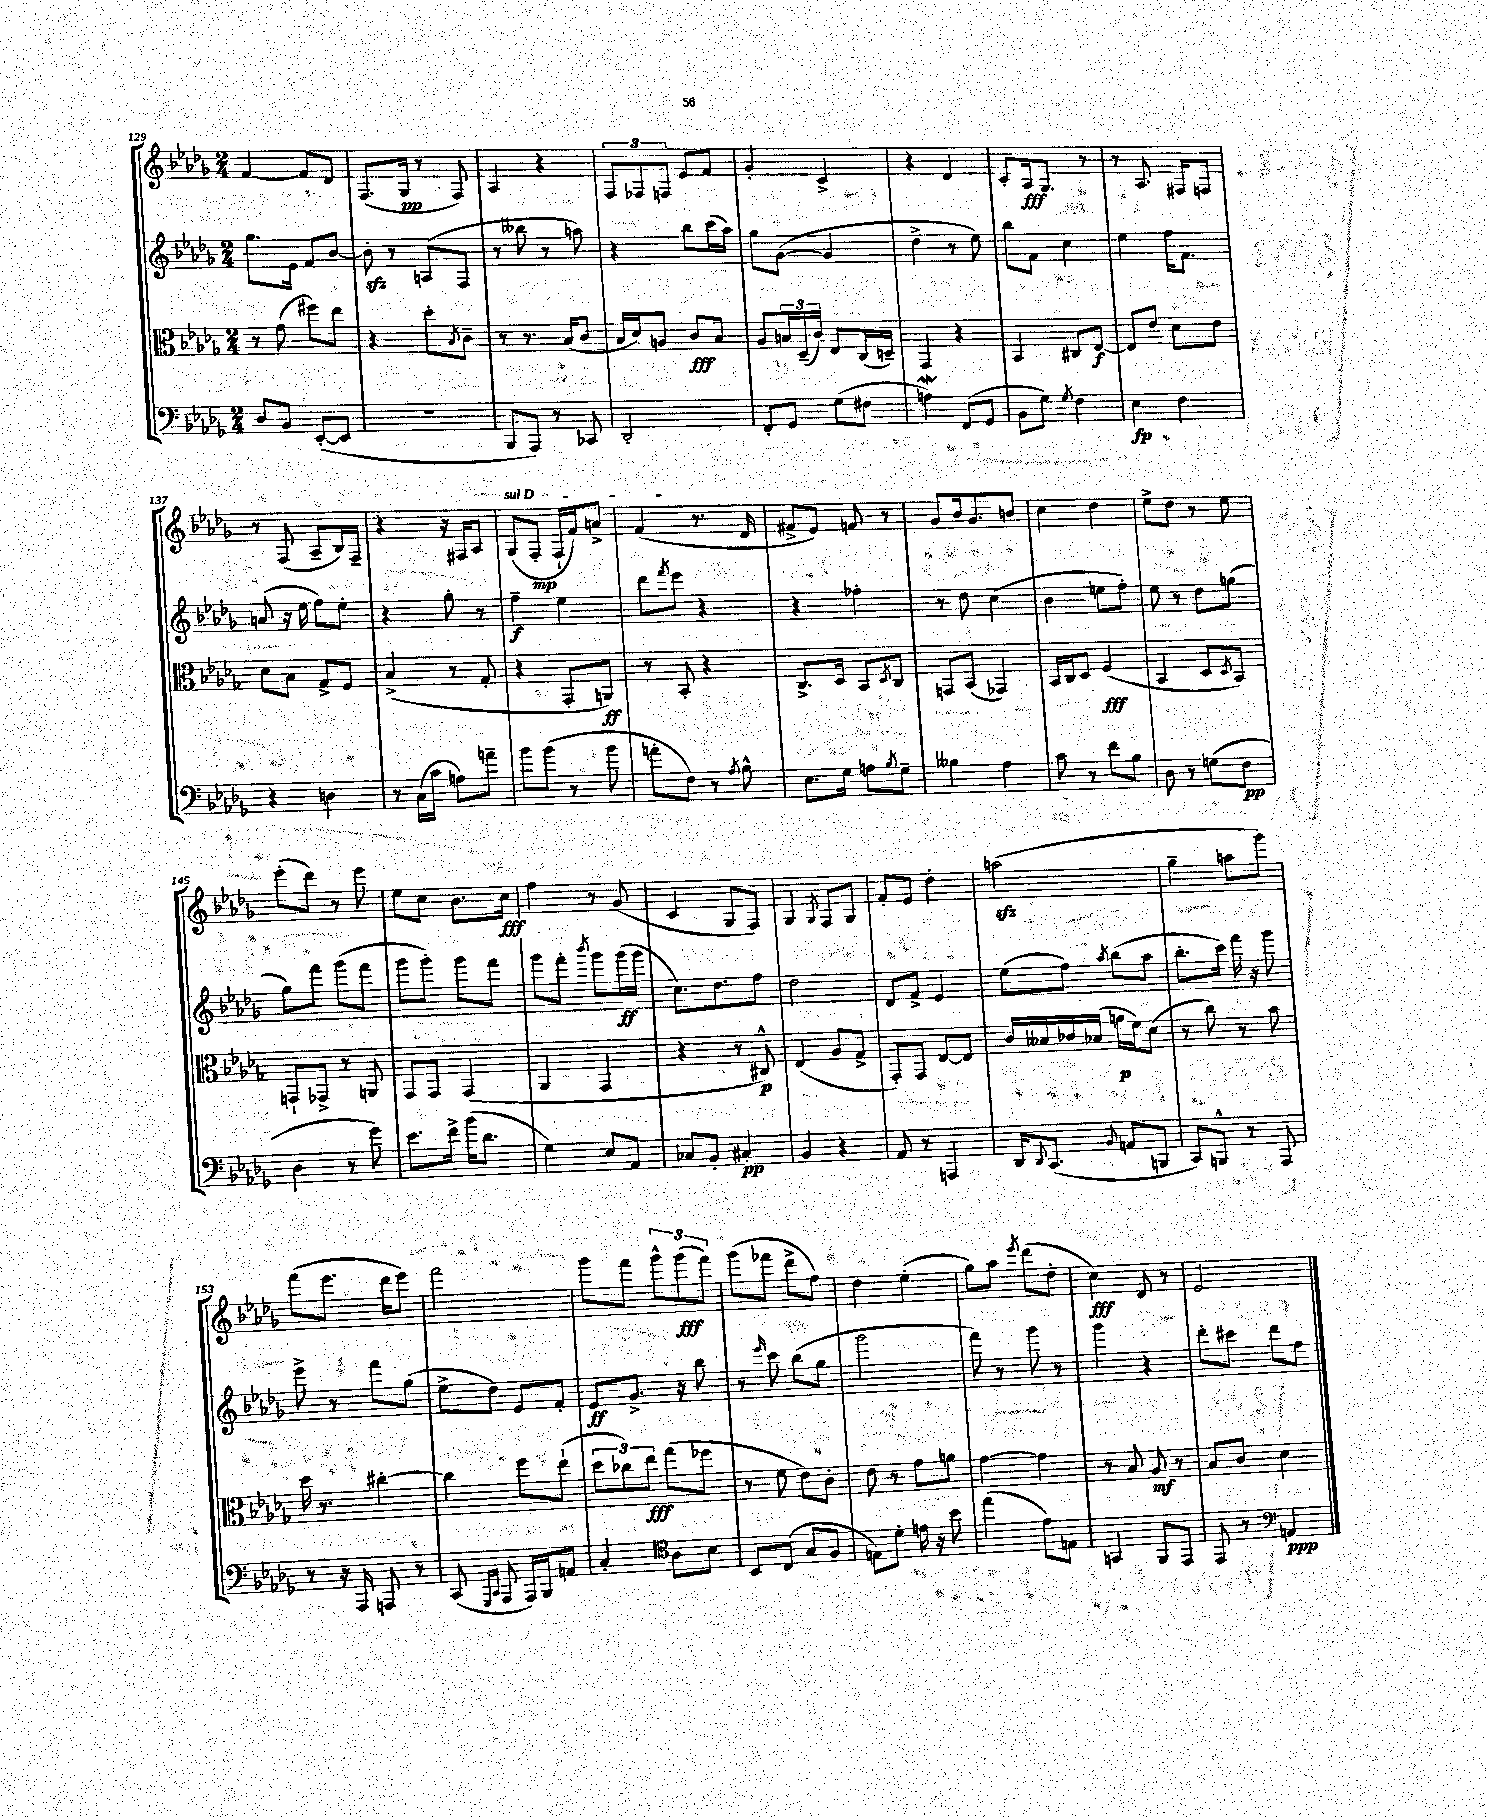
<<
\new StaffGroup <<
\new Staff = "s0" {
    \clef treble \key des \major \numericTimeSignature \time 2/4
    f'4~ f'8 des'8 |
    f8.( ges16\pp r8 f8) |
    aes4 r4 |
    \tuplet 3/2 { f8 fes8 f8 } ees'8 f'8 |
    ges'4-. c'4-> |
    r4 des'4 |
    c'8-. aes16\fff ges8. r8 |
    r8 aes8. fis16 f8 |
    r8 f8( aes8-- bes16) f16-- |
    r4 r16 fis16 aes8 |
    \once \override TextSpanner.bound-details.left.text = \markup { \italic "sul D" } ges8\startTextSpan( f8-.\mp f16-! f'16) a'8-> |
    f'4\stopTextSpan( r8. des'16 |
    fis'8-> ees'8) f'8 r8 |
    ges'8 bes'16 ges'8. b'8 |
    c''4 des''4 |
    ees''8-> des''8 r8 ees''8 |
    ees'''8-.( des'''8) r8 ees'''8 |
    ees''8 c''8 bes'8. c''16\fff |
    f''4 r8 ges'8( |
    c'4 ges8 f8) |
    ges4 \acciaccatura { ges8 } f8 ges8 |
    f'8-. ees'8 des''4-. |
    a''2\sfz( |
    ges''4-- a''8 ges'''8) |
    f'''8( ees'''8. des'''16 ees'''8) |
    f'''2 |
    ges'''8 f'''8 \tuplet 3/2 { ges'''8-^ ges'''8\fff( f'''8) } |
    ges'''8( fes'''8 des'''8-> f''8) |
    des''4 ees''4-.( |
    ges''8) aes''8 \acciaccatura { ees'''8 } des'''8( des''8-. |
    c''4\fff) des'8 r8 |
    ees'2 \bar "|." |
}
\new Staff = "s1" {
    \clef treble \key des \major \numericTimeSignature \time 2/4
    ges''8. ees'16 f'8 bes'8~ |
    bes'8-.\sfz r8 a8( f8 |
    r8 beses''8 r8 a''8) |
    r4 bes''8 c'''16( aes''16) |
    ges''8 ges'8~( ges'4 |
    des''4-> r8 ees''8) |
    bes''8 f'8 c''4 |
    ees''4 f''16 f'8. |
    a'8( r16 ees''16 f''8) ees''8-. |
    r4 ges''8-. r8 |
    f''4--\f ees''4 |
    des'''8 \acciaccatura { f'''8 } ees'''8 r4 |
    r4 fes''4-. |
    r8 des''8 c''4( |
    bes'4 e''8 f''8-.) |
    ees''8 r8 des''8 g''8( |
    ges''8) f'''8 ges'''8( f'''8 |
    ges'''8 ges'''8-.) ges'''8 f'''8 |
    ges'''8 f'''8-. \acciaccatura { bes'''8 } ges'''8 ges'''16\ff( ges'''16 |
    c''8.) des''8. f''8 |
    des''2 |
    des'8 f'8-> ees'4 |
    ees''8( f''8) \acciaccatura { aes''8 } bes''8( aes''8 |
    bes''8.-. c'''16) f'''16 r16 ges'''8 |
    ees'''8-> r8 f'''8 ges''8( |
    ees''8-> des''8) ees'8 f'8-. |
    ees'8\ff ges'8.-> r16 bes''8 |
    r8 \grace { ees'''16 } c'''8 bes''8( ges''8 |
    ges'''2 |
    f'''8) r8 ges'''8 r8 |
    ges'''4 r4 |
    des'''8-. cis'''8 des'''8 f''8 \bar "|." |
}
\new Staff = "s2" {
    \clef alto \key des \major \numericTimeSignature \time 2/4
    r8 ges'8( fis''8) ees''8 |
    r4 des''8-. \acciaccatura { bes8 } c'8-- |
    r8 r8. bes16( c'8 |
    bes16 des'16) a8 c'8\fff bes8 |
    aes8 \tuplet 3/2 { b16 des16--( c'16) } ees8 c16( d16--) |
    ges,4 r4 |
    bes,4 cis8 ees8~\f |
    ees8 ees'8 des'8 ees'8 |
    des'8 bes8 ges8-> f8 |
    bes4->( r8 ges8-. |
    r4 ges,8-. a,8\ff) |
    r8 bes,8-. r4 |
    c8.-> des16 bes,8 \acciaccatura { des8 } c8 |
    g,8 bes,8( ges,4) |
    bes,16 c16 des8 f4\fff( |
    bes,4 des8 \acciaccatura { des8 } bes,8) |
    g,8-! ges,8-> r8 a,8 |
    ges,8 ges,8 ges,4( |
    aes,4 ges,4 |
    r4 r8 cis8-^\p) |
    ees4( aes8 ges8-> |
    ges,8-.) ges,8 ees8~ ees8 |
    c'16 beses16 ces'16 bes16( a'16\p f'16) des'8( |
    r8 c''8) r8 bes'8 |
    des''16 r8. cis''4~-. |
    cis''4 f''8 ees''8-!( |
    \tuplet 3/2 { des''8 ces''8) ees''8\fff } ges''8( fes''8 |
    r8 f'8 ees'8) c'8-. |
    ees'8 r8 ges'8 a'8 |
    ges'4~ ges'4 |
    r8 bes8 aes8\mf r8 |
    bes8 c'8 des'4 \bar "|." |
}
\new Staff = "s3" {
    \clef bass \key des \major \numericTimeSignature \time 2/4
    des8 bes,8 ees,8~-.( ees,8 |
    r2 |
    bes,,8 aes,,8) r8 ces,8 |
    des,2-. |
    f,8-. ges,8 ges8( fis8 |
    a4\mordent) f,8( ges,8 |
    bes,8 ges8) \acciaccatura { ges8 } f4 |
    ees4\fp f4 |
    r4 d4 |
    r8 c16( c'16 a8) a'8-- |
    bes'8 bes'8( r8 bes'8 |
    a'8-. f8) r8 \acciaccatura { aes8 } bes8-^ |
    ees8. ges16 a8 \acciaccatura { bes8 } ges8-- |
    beses4 aes4 |
    c'8 r8 f'8 bes8 |
    des8 r8 g8( f8\pp |
    des4 r8 ges'8) |
    ees'8. f'16-> bes'16( des'8. |
    ges4) ees8 aes,8 |
    ces8 bes,8-. cis4-.\pp |
    bes,4 r4 |
    aes,8 r8 a,,4 |
    des,16 \appoggiatura { des,8 } c,8.( \appoggiatura { bes,8 } a,8 b,,8 |
    c,8) b,,8-^ r8 aes,,8 |
    r8 r16 aes,,16 a,,8 r8 |
    c,8( \grace { ges,,16 c,16 } aes,,8 aes,,16) bes,,16 a,8 |
    c4-. \clef tenor aes8 bes8 |
    bes,8 c8( ges8 f8 |
    e8) des'8-. e'16 r16 bes'8 |
    ees''4( ees'8) e8 |
    g,4 f,8 ees,8 |
    ees,8 r8 \clef bass a,4\ppp \bar "|." |
}
>>
>>
\layout { \context { \Score currentBarNumber = #129 } }
